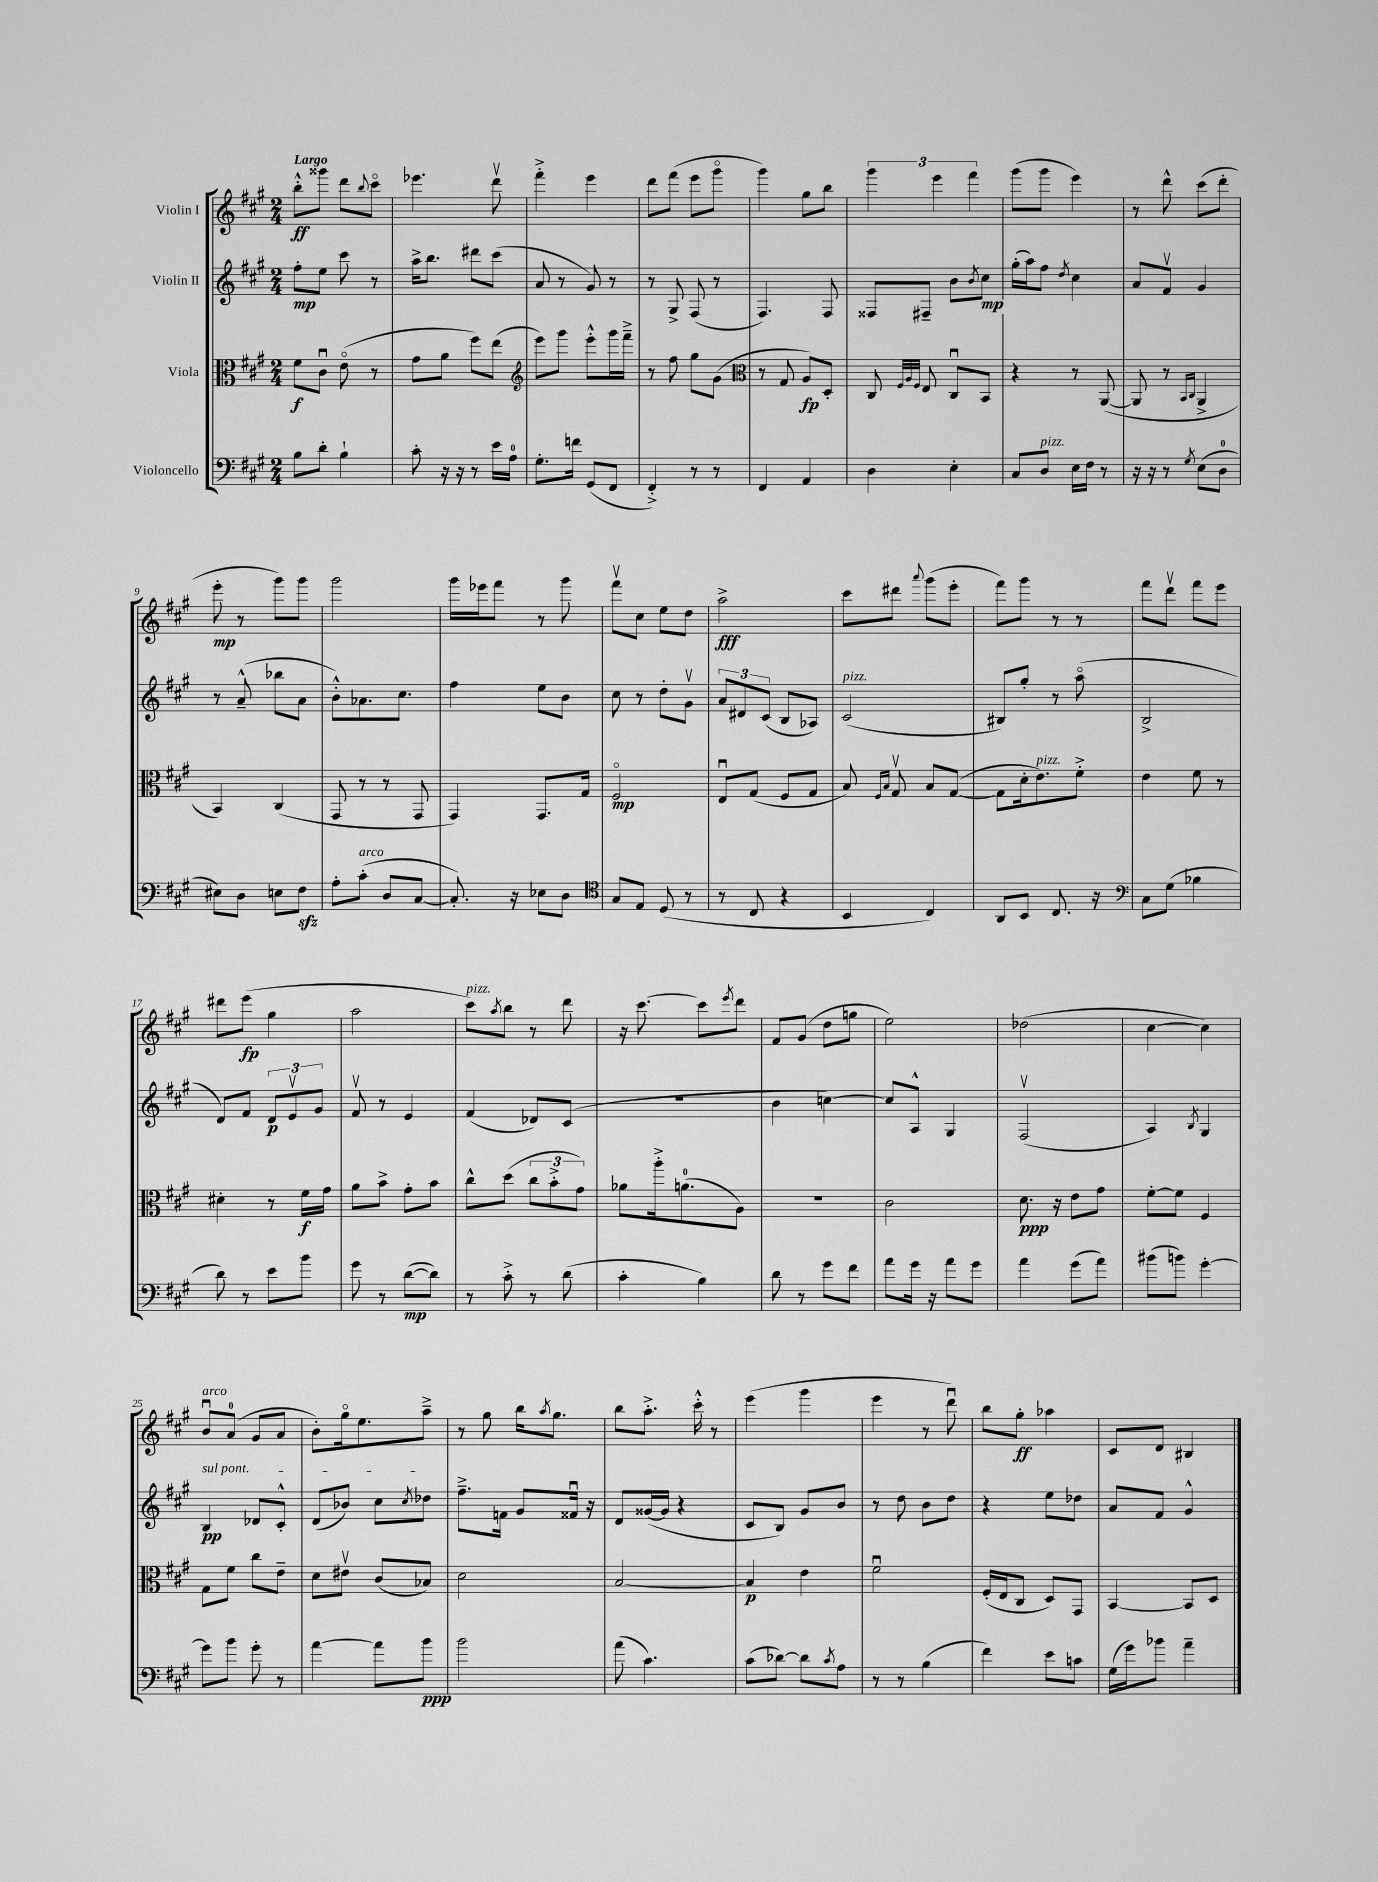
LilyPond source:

<<
\new StaffGroup <<
\new Staff = "s0" \with { instrumentName = "Violin I" } {
    \clef treble \key a \major \numericTimeSignature \time 2/4 \tempo "Largo"
    b''8-.-^\ff gisis'''8 d'''8 \appoggiatura { b''8 } cis'''8\flageolet |
    ees'''4. d'''8\upbow |
    fis'''4-.-> e'''4 |
    d'''8 fis'''8( e'''8 gis'''8\flageolet |
    gis'''4) gis''8 b''8 |
    \tuplet 3/2 { gis'''4 e'''4 fis'''4 } |
    gis'''8( gis'''8 e'''4) |
    r8 d'''8-^ cis'''8( d'''8-. |
    e'''8-.\mp r8 gis'''8) gis'''8 |
    gis'''2 |
    gis'''16 ees'''16 fis'''8 r8 gis'''8 |
    fis'''8\upbow cis''8 e''8 d''8 |
    a''2->\fff |
    cis'''8 dis'''8 \appoggiatura { a'''8 } gis'''8( e'''8-. |
    fis'''8) gis'''8 r8 r8 |
    fis'''8 d'''8\upbow fis'''8 e'''8 |
    dis'''8 e'''8\fp( gis''4 |
    a''2 |
    cis'''8^\markup { \italic "pizz." }) \acciaccatura { a''8 } b''8 r8 d'''8 |
    r16 cis'''8.~ cis'''8 \acciaccatura { e'''8 } d'''8 |
    fis'8 gis'8( d''8 g''8 |
    e''2) |
    des''2( |
    cis''4~ cis''4) |
    b'8\downbow^\markup { \italic "arco" } a'8-0( gis'8 a'8 |
    b'8-.) gis''16\flageolet e''8. a''8---> |
    r8 gis''8 b''16 \acciaccatura { a''8 } gis''8. |
    b''8 a''8.-.-> cis'''16-.-^ r8 |
    e'''4( gis'''4 |
    e'''4 r8 d'''8\downbow) |
    b''8 gis''8-.\ff aes''4 |
    cis'8 d'8 bis4 \bar "|." |
}
\new Staff = "s1" \with { instrumentName = "Violin II" } {
    \clef treble \key a \major \numericTimeSignature \time 2/4
    fis''8-.\mp e''8 cis'''8 r8 |
    a''16-> b''8. dis'''8 cis'''8( |
    a'8 r8 gis'8) r8 |
    r8 gis8-> fis8( r8 |
    fis4.) fis8 |
    fisis8 fis8-- b'8 \acciaccatura { b'8 } cis''8\mp |
    gis''16-.( a''16) fis''8 \acciaccatura { d''8 } cis''4 |
    a'8 fis'8\upbow gis'4 |
    r8 a'8---^( bes''8 a'8 |
    b'8-.-^) aes'8. cis''8. |
    fis''4 e''8 b'8 |
    cis''8 r8 d''8-. gis'8\upbow |
    \tuplet 3/2 { a'8 dis'8 cis'8( } b8 aes8) |
    cis'2^\markup { \italic "pizz." }( |
    bis8) gis''8-. r8 a''8\flageolet( |
    b2-> |
    d'8) fis'8 \tuplet 3/2 { d'8\p e'8\upbow gis'8 } |
    fis'8\upbow r8 e'4 |
    fis'4( des'8) cis'8( |
    R2 |
    b'4 c''4~) |
    c''8 a8-^ gis4 |
    fis2\upbow( |
    a4) \acciaccatura { b8 } gis4 |
    \once \override TextSpanner.bound-details.left.text = \markup { \italic "sul pont." } b4\pp\startTextSpan des'8 cis'8-.-^ |
    d'8( bes'8) cis''8 \acciaccatura { cis''8 } des''8\stopTextSpan |
    fis''8.---> f'16 gis'8 fisis'16\downbow r16 |
    d'8 gisis'16~( gisis'16 r4 |
    cis'8 b8) gis'8 b'8 |
    r8 d''8 b'8 d''8 |
    r4 e''8 des''8 |
    a'8 fis'8 gis'4-^ \bar "|." |
}
\new Staff = "s2" \with { instrumentName = "Viola" } {
    \clef alto \key a \major \numericTimeSignature \time 2/4
    fis'8\f cis'8\downbow e'8\flageolet( r8 |
    gis'8 a'8 fis''8) e''8( |
    \clef treble e'''8) gis'''8 e'''8-.-^ gis'''16 fis'''16---> |
    r8 fis''8 gis''8 gis'8( |
    \clef alto r8 gis8 a8\fp) d8-. |
    cis8 \grace { fis32 a32 fis32 } e8 cis8\downbow b,8 |
    r4 r8 a,8~( |
    a,8 r8 \grace { b,16 cis16 } a,4-> |
    b,4) cis4( |
    gis,8 r8 r8 gis,8 |
    gis,4) gis,8. gis16 |
    fis2\flageolet\mp |
    e8\downbow gis8( fis8 gis8 |
    b8) \grace { fis16 b16 } gis8\upbow b8 gis8~( |
    gis8 d'16-. e'8.^\markup { \italic "pizz." }) fis'8-.-> |
    e'4 fis'8 r8 |
    dis'4-. r8 fis'16\f gis'16 |
    a'8 b'8-> gis'8-. b'8 |
    cis''8-^ d''8( \tuplet 3/2 { cis''8 b'8-.-> gis'8) } |
    aes'8 a''16-.-> a'8.-0( a8) |
    R2 |
    cis'2 |
    d'8.\ppp r16 e'8 gis'8 |
    fis'8~-. fis'8 fis4 |
    gis8 fis'8 cis''8 e'8-- |
    d'8 eis'8\upbow cis'8( bes8) |
    d'2 |
    b2~ |
    b4\p e'4 |
    fis'2\downbow |
    fis16-.( e16 cis8 d8) gis,8 |
    b,4~ b,8 d8 \bar "|." |
}
\new Staff = "s3" \with { instrumentName = "Violoncello" } {
    \clef bass \key a \major \numericTimeSignature \time 2/4
    b8 d'8-. b4-! |
    cis'8-. r16 r16 r8 e'16 a16-0 |
    gis8.-. f'16 gis,8( fis,8 |
    fis,4-.->) r8 r8 |
    fis,4 a,4 |
    d4 e4-. |
    cis8 d8^\markup { \italic "pizz." } e16 fis16 r8 |
    r16 r16 r8 \acciaccatura { gis8 } e8( d8-0 |
    eis8) d8 e8 fis8\sfz |
    a8-. cis'8-.^\markup { \italic "arco" }( d8 cis8~ |
    cis8.-.) r16 ees8 d8 |
    \clef tenor gis8 e8 d8( r8 |
    r8 cis8 r4 |
    b,4 cis4) |
    a,8 b,8 cis8. r16 |
    \clef bass cis8 gis8( bes4 |
    d'8) r8 e'8 b'8 |
    gis'8 r8 d'8~\mp( d'8) |
    r8 cis'8-.-> r8 d'8( |
    cis'4-. b4) |
    d'8 r8 gis'8 fis'8 |
    a'8 gis'16 r16 a'8 gis'8 |
    a'4 gis'8( a'8) |
    bis'8( b'8) gis'4~-. |
    gis'8 b'8 gis'8-. r8 |
    a'4~ a'8 b'8\ppp |
    b'2 |
    a'8( cis'4.) |
    cis'8( des'8~) des'8 \acciaccatura { cis'8 } a8 |
    r8 r8 b4( |
    fis'4) e'8 c'8 |
    gis16( gis'16) bes'8 a'4-- \bar "|." |
}
>>
>>
